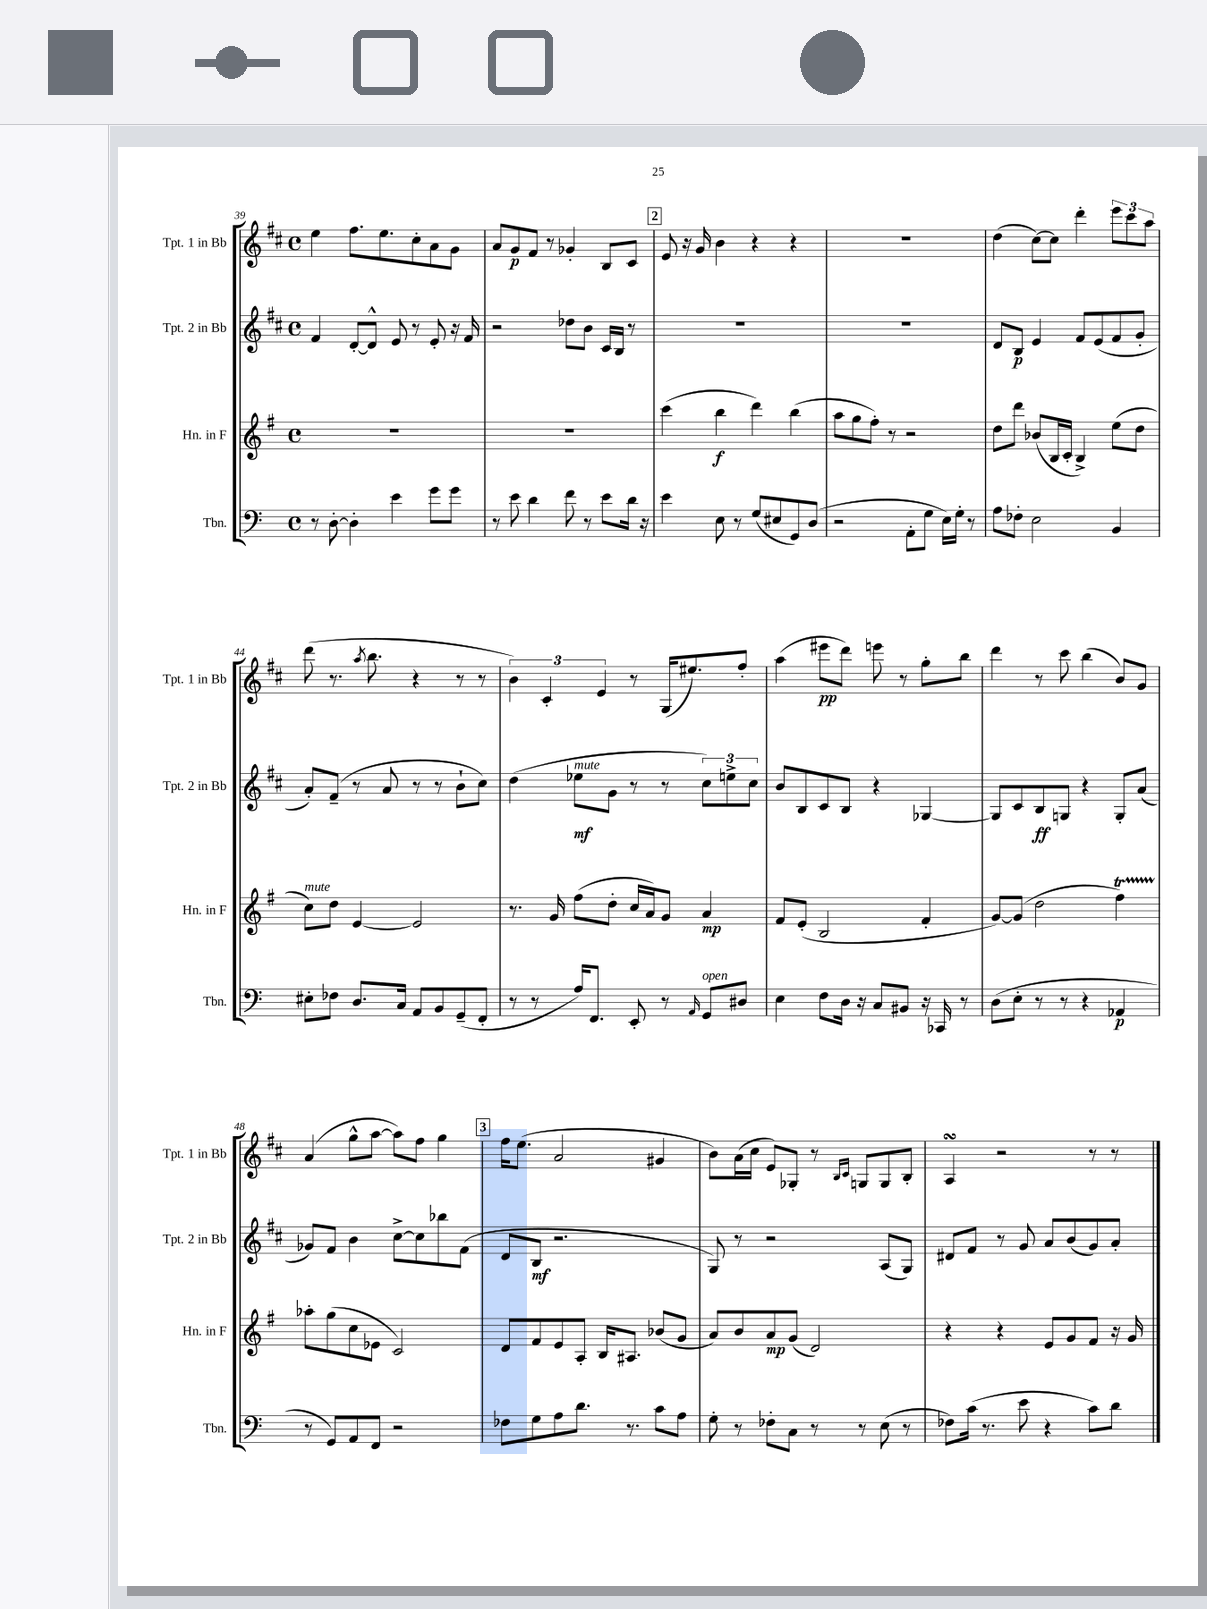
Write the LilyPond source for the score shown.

<<
\new StaffGroup <<
\new Staff = "s0" \with { instrumentName = "Tpt. 1 in Bb" shortInstrumentName = "Tpt. 1 in Bb" } {
    \clef treble \key d \major \defaultTimeSignature \time 4/4
    e''4 fis''8. e''8. cis''8-. a'8 g'8 |
    a'8 g'8\p fis'8 r8 ges'4-. b8 cis'8 |
    \mark \markup { \box "2" } e'8 r16 g'16 b'4 r4 r4 |
    R1 |
    d''4( cis''8~) cis''8 d'''4-. \tuplet 3/2 { e'''8 cis'''8 a''8 } |
    d'''8( r8. \acciaccatura { a''8 } b''8. r4 r8 r8 |
    \tuplet 3/2 { b'4) cis'4-. e'4 } r8 g16( eis''8.) fis''8-. |
    a''4( eis'''8\pp d'''8) e'''8 r8 g''8-. b''8 |
    d'''4 r8 cis'''8 b''4( b'8) g'8 |
    a'4( g''8-^ a''8~ a''8) fis''8 g''4 |
    \mark \markup { \box "3" } fis''16 e''8.( a'2 gis'4 |
    b'8) a'16( cis''16 e'8) ges8-. r8 \grace { b16 cis'16 } g8 g8 b8-. |
    a4\turn r2 r8 r8 \bar "|." |
}
\new Staff = "s1" \with { instrumentName = "Tpt. 2 in Bb" shortInstrumentName = "Tpt. 2 in Bb" } {
    \clef treble \key d \major \defaultTimeSignature \time 4/4
    fis'4 d'8~-. d'8-^ e'8 r8 e'8-. r16 fis'16 |
    r2 des''8 b'8 cis'16 b16 r8 |
    \mark \markup { \box "2" } R1 |
    R1 |
    d'8 b8\p e'4 fis'8 e'8( fis'8 g'8-. |
    a'8-.) fis'8--( r8 a'8 r8 r8 b'8-! cis''8) |
    d''4( ees''8\mf^\markup { \italic "mute" } g'8 r8 r8 \tuplet 3/2 { cis''8) e''8-> cis''8 } |
    b'8 b8 cis'8 b8 r4 ges4~ |
    ges8 cis'8 b8\ff g8 r4 g8-. a'8( |
    ges'8) fis'8 b'4 cis''8~-> cis''8 bes''8 fis'8( |
    \mark \markup { \box "3" } d'8 b8\mf r2. |
    g8) r8 r2 a8( g8) |
    dis'8 fis'8 r8 g'8 a'8 b'8( g'8) a'8-. \bar "|." |
}
\new Staff = "s2" \with { instrumentName = "Hn. in F" shortInstrumentName = "Hn. in F" } {
    \clef treble \key g \major \defaultTimeSignature \time 4/4
    R1 |
    R1 |
    \mark \markup { \box "2" } c'''4( b''4\f d'''4) b''4( |
    a''8 g''8 fis''8-.) r8 r2 |
    d''8 d'''8 bes'8( b16 c'16-. b4->) e''8( d''8 |
    c''8^\markup { \italic "mute" }) d''8 e'4~ e'2 |
    r8. g'16 fis''8( d''8-. c''16 a'16) g'8 a'4\mp |
    fis'8 e'8-.( b2 fis'4-. |
    g'8~) g'8( d''2 fis''4\startTrillSpan) |
    aes''8-.\stopTrillSpan g''8( c''8 ees'8 c'2) |
    \mark \markup { \box "3" } d'8 fis'8 e'8 a8-. b16 ais8. bes'8( g'8 |
    a'8) b'8 a'8\mp g'8( d'2) |
    r4 r4 e'8 g'8 fis'8 r16 g'16 \bar "|." |
}
\new Staff = "s3" \with { instrumentName = "Tbn." shortInstrumentName = "Tbn." } {
    \clef bass \key c \major \defaultTimeSignature \time 4/4
    r8 d8~-. d4-. e'4 g'8 g'8 |
    r8 e'8 d'4 f'8 r8 e'8 d'16 r16 |
    \mark \markup { \box "2" } e'4 e8 r8 g8( eis8 g,8) d8( |
    r2 a,8-. g8 e16) g16-. r8 |
    a8 fes8-. e2 b,4 |
    eis8-. fes8 d8. c16 a,8 b,8 g,8--( f,8-. |
    r8 r8 a16) f,8. e,8-. r8 \grace { a,16 } g,8^\markup { \italic "open" } dis8 |
    e4 f8 d16 r16 c8 bis,8 r16 ces,16 r8 |
    d8( e8-. r8 r8 r4 aes,4\p |
    r8 g,8) a,8 f,8 r2 |
    \mark \markup { \box "3" } fes8 g8 a8 d'8. r8. c'8 a8 |
    g8-. r8 fes8-. c8 r8 r8 e8( r8 |
    fes8) c'16( r8. e'8 r4 c'8) d'8 \bar "|." |
}
>>
>>
\layout { \context { \Score currentBarNumber = #39 } }
